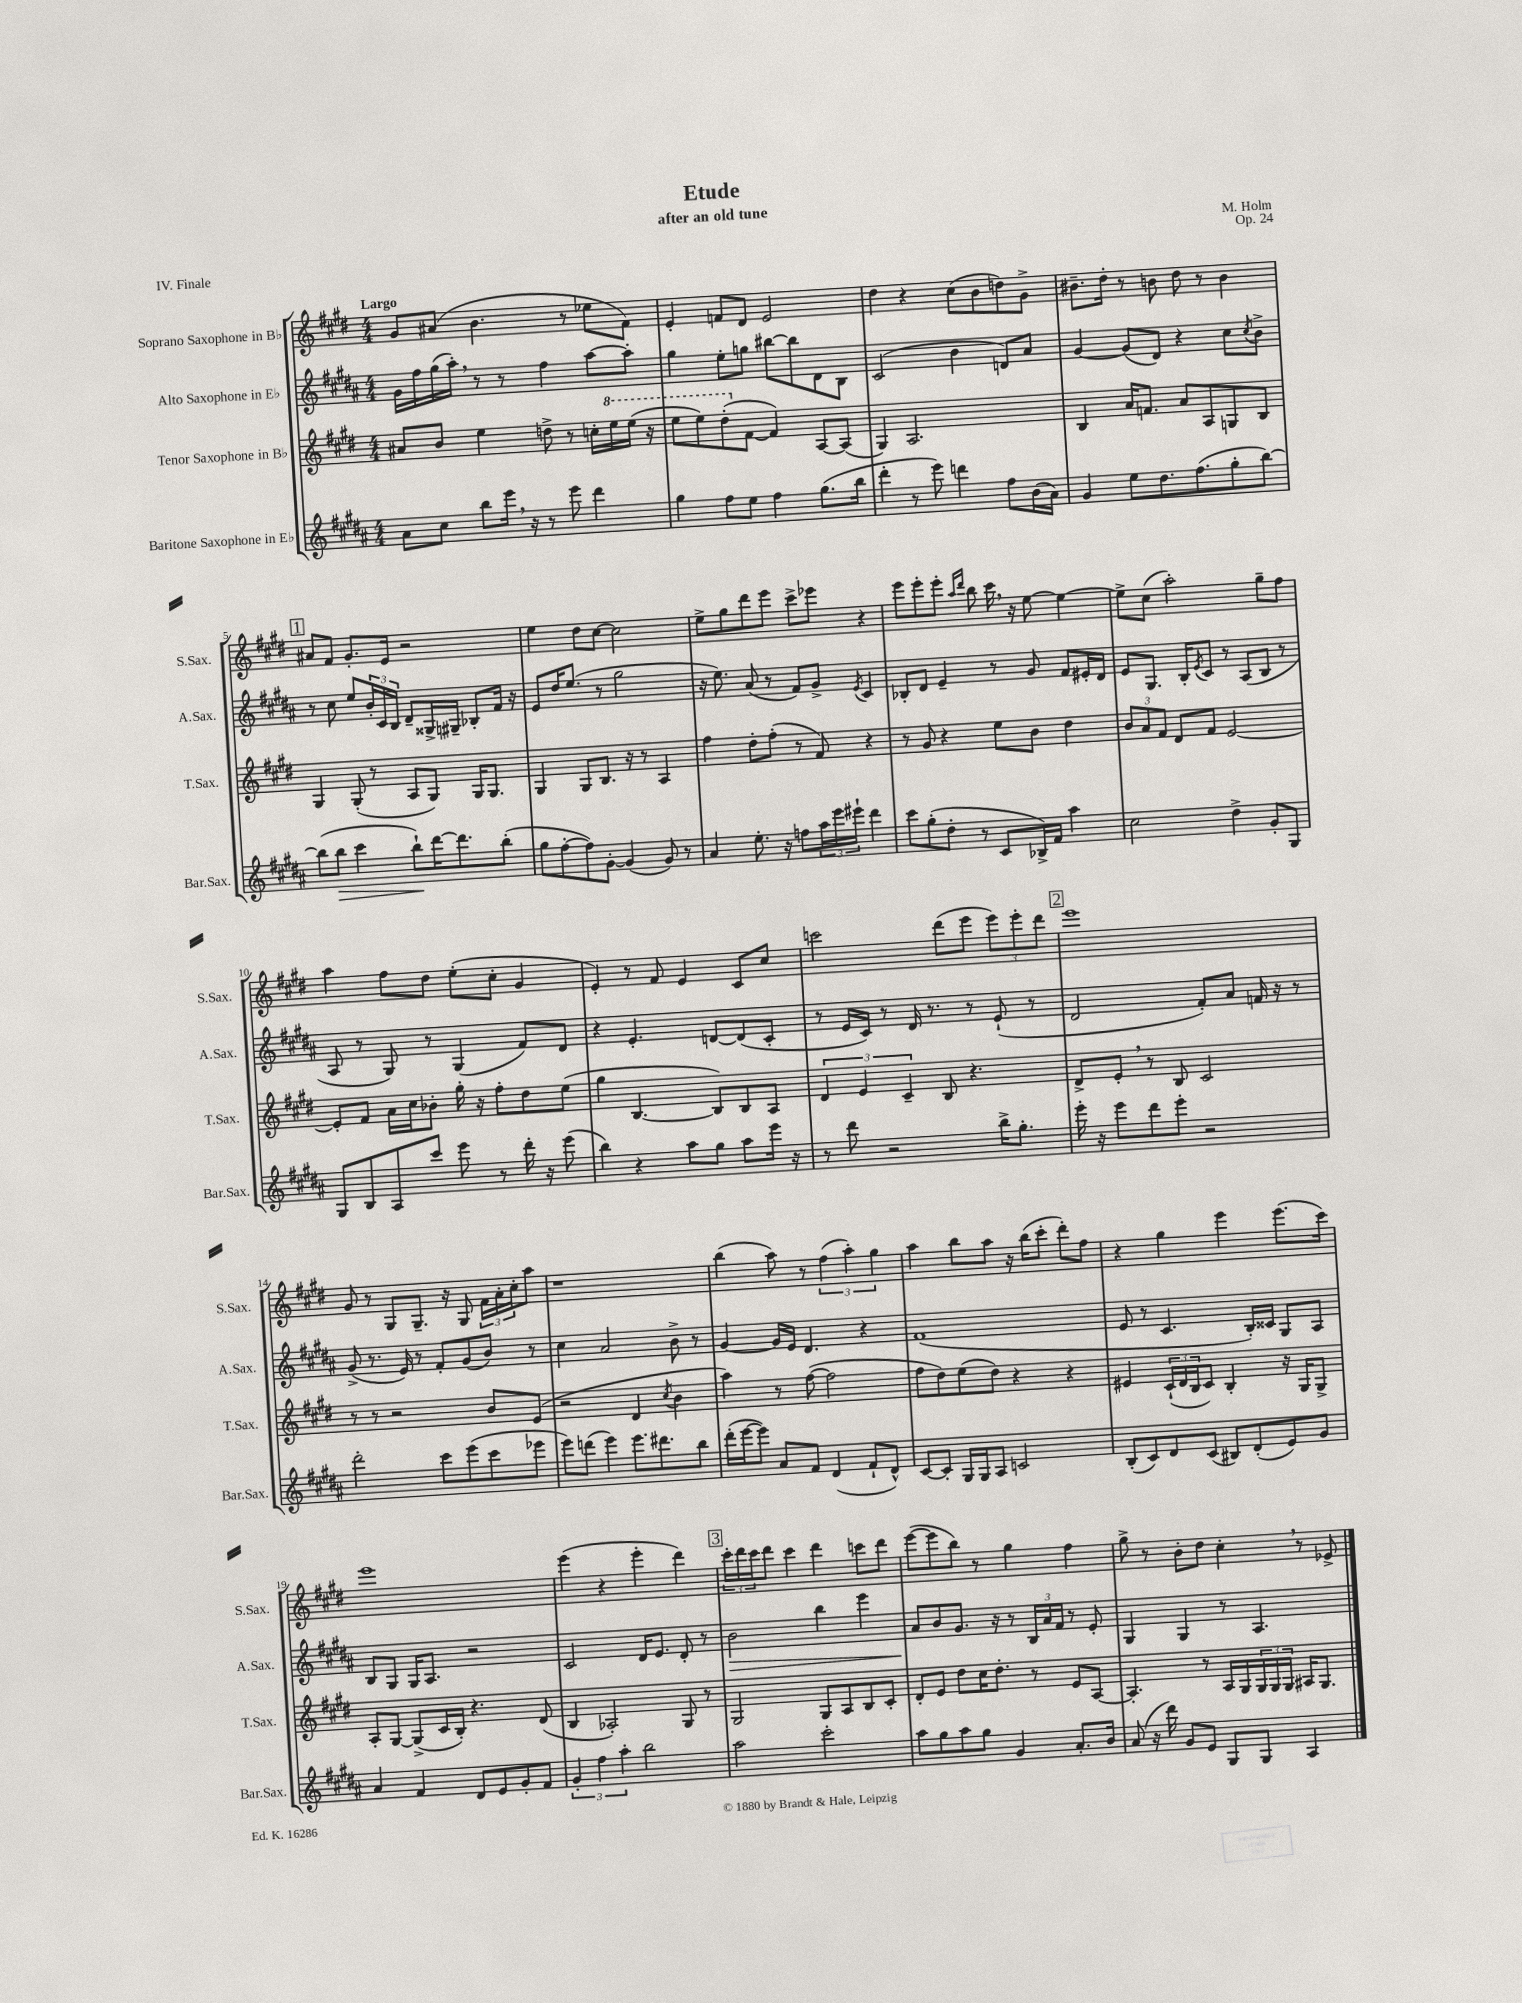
\header { title = "Etude" composer = "M. Holm" subtitle = "after an old tune" opus = "Op. 24" piece = "IV. Finale" }
<<
\new StaffGroup <<
\new Staff = "s0" \with { instrumentName = "Soprano Saxophone in Bb" shortInstrumentName = "S.Sax." } {
    \clef treble \key e \major \numericTimeSignature \time 4/4 \tempo "Largo"
    gis'8 ais'8( b'4. r8 ees''8 fis'8) |
    e'4-. f'8 dis'8 e'2 |
    dis''4 r4 cis''8( b'8 d''8) gis'8-> |
    bis'8.-- dis''16-. r8 b'8 dis''8 r8 b'4 |
    \mark \markup { \box "1" } ais'8 fis'8 gis'8.-. e'16 r2 |
    e''4 dis''8 cis''8~ cis''2 |
    e''8-> gis''8 dis'''8 e'''8 cis'''8-> ees'''8 r4 |
    e'''8 e'''8-. e'''8-. \grace { a''16 dis'''16 } b''8 cis'''16 \breathe r16 e''8~ e''4~ |
    e''8-> cis''8( a''2-.) gis''8-- fis''8 |
    a''4 fis''8 dis''8 e''8-.( cis''8-. gis'4 |
    e'4-.) r8 fis'8 e'4 cis'8 cis''8 |
    c'''2 dis'''8( e'''8 \tuplet 3/2 { e'''8) e'''8-. dis'''8 } |
    \mark \markup { \box "2" } e'''1 |
    gis'8 r8 gis8 gis8.-- r16 gis8 \tuplet 3/2 { fis'16 a'16-. cis''16-. } a''8 |
    r1 |
    b''4( a''8) r8 \tuplet 3/2 { fis''4( a''4-.) gis''4 } |
    a''4 b''8 a''8 r16 b''16( cis'''8-. dis'''8-.) fis''8 |
    r4 gis''4 e'''4 e'''8.( cis'''16) |
    e'''1 |
    e'''4( r4 e'''4-. dis'''4) |
    \mark \markup { \box "3" } \tuplet 3/2 { cis'''16-. dis'''16 cis'''16 } dis'''8 cis'''4 dis'''4 c'''8 dis'''8 |
    e'''8~( e'''8 b''8) r8 gis''4 fis''4 |
    gis''8-> r8 b'8-. dis''8 cis''4-. \breathe r8 ees'8-> \bar "|." |
}
\new Staff = "s1" \with { instrumentName = "Alto Saxophone in Eb" shortInstrumentName = "A.Sax." } {
    \clef treble \key b \major \numericTimeSignature \time 4/4
    gis'16 fis''16 gis''16( ais''16-.) \breathe r8 r8 fis''4 ais''8~ ais''8-. |
    gis''4 e''8-. g''8 bis''8~ bis''8 dis'8 b8 |
    cis'2( b'4 d'8) ais'8 |
    gis'4~ gis'8( dis'8) r4 cis''8 \acciaccatura { cis''8 } b'8-> |
    \mark \markup { \box "1" } r8 cis''8 e''8 \tuplet 3/2 { b'16-. cis'16 b16 } dis'8-- gisis16-> gis16-- bes8-. fis'16 r16 |
    e'8 dis''16 e''8.( r8 gis''2 |
    r16 e''8.) ais'8( r8 fis'8) gis'8-> \acciaccatura { e'8 } cis'4 |
    bes8-. dis'8 e'4-- r8 gis'8 fis'8 eis'16-. dis'16 |
    e'8 gis8. b16-. \acciaccatura { e'8 } cis'8 r8 ais8( b8 r8 |
    ais8 r8 gis8) r8 gis4( fis'8) dis'8 |
    r4 e'4.-. d'8~ d'8( cis'8-. |
    r8 e'16 cis'16) r8 dis'16 r8. r8 e'8-!( r8 |
    \mark \markup { \box "2" } dis'2 fis'8-.) ais'8 f'16 r16 r8 |
    gis'8->( r8. e'16) r8 fis'8-. gis'8( b'8) r8 |
    cis''4 ais'2 b'8-> r8 |
    gis'4~ gis'16 e'16 dis'4. r4 |
    fis'1( |
    e'8 r8 cis'4. b16-.) cisis'16 gis8 ais8 |
    b8 gis8 gis16 ais8. r2 |
    cis'2 dis'16 e'8. dis'8-. r8 |
    \mark \markup { \box "3" } b'2\> b''4 e'''4 |
    ais'8\! b'8 gis'8. r16 r8 \tuplet 3/2 { b16 ais'16 fis'16 } r8 e'8-. |
    gis4 gis4 r8 ais4. \bar "|." |
}
\new Staff = "s2" \with { instrumentName = "Tenor Saxophone in Bb" shortInstrumentName = "T.Sax." } {
    \clef treble \key e \major \numericTimeSignature \time 4/4
    ais'8 b'8 e''4 d''8-> r8 c''16-. \ottava #1 e'''16 e'''16( r16 |
    e'''8 e'''8) dis'''8-.( \ottava #0 fis'8~ fis'4) a8~ a8( |
    gis4) a2. |
    b4 a'16 f'8. a'8 a8 g8 b8 |
    \mark \markup { \box "1" } gis4 gis8-.( r8 a8 gis8) gis16 gis8. |
    gis4 gis8 b8. r16 r8 a4 |
    fis''4 dis''8-. fis''8-.( r8 fis'8) r4 |
    r8 gis'8 r4 e''8 b'8 dis''4 |
    \tuplet 3/2 { b'8 a'8 fis'8 } dis'8 fis'8 e'2~ |
    e'8-. fis'8 a'16 cis''16 bes'8-. gis''16-. r16 fis''8-. dis''8 e''8( |
    gis''4 b4.~ b8) b8 a8 |
    \tuplet 3/2 { dis'4 e'4 cis'4-- } b8 r4. |
    \mark \markup { \box "2" } dis'8-> e'8-. \breathe r8 b8 cis'2 |
    r8 r8 r2 b'8 e'8( |
    r2 dis'4 \acciaccatura { cis''8 } b'4 |
    a''4) r8 fis''8~( fis''2 |
    fis''8 dis''8) e''8( dis''8) r4 r4 |
    eis'4 \tuplet 3/2 { cis'16-!( dis'16 b16 } cis'8) b4-. r16 gis16 gis8-> |
    a8-. gis8~ gis8->( cis'16 b16-.) r4. dis'8( |
    b4 aes2-.) gis8 r8 |
    \mark \markup { \box "3" } gis2 gis8 a8 b8 cis'8-. |
    dis'8-. e'8 dis''8 cis''16 dis''8.-. r8 e'8 a8~ |
    a4.-. r8 a16 gis16 \tuplet 3/2 { gis16 gis16 gis16 } ais16 gis8. \bar "|." |
}
\new Staff = "s3" \with { instrumentName = "Baritone Saxophone in Eb" shortInstrumentName = "Bar.Sax." } {
    \clef treble \key b \major \numericTimeSignature \time 4/4
    ais'8 cis''8 b''8 e'''16 \breathe r16 r8 e'''8 dis'''4 |
    gis''4 fis''8 e''8 fis''4 gis''8.( b''16 |
    dis'''4-. r8 e'''8) d'''4 fis''8 b'16( ais'16) |
    gis'4 e''8 dis''8. fis''8.( gis''8-. b''8~) |
    \mark \markup { \box "1" } b''8( b''8\> cis'''4 b''8-!\!) dis'''16~ dis'''8. b''8-.( |
    gis''8 fis''8~-. fis''8) gis'8~-. gis'4( gis'8) r8 |
    ais'4 e''8.-. r16 f''8 \tuplet 3/2 { ais''16 e'''16 eis'''16-! } dis'''4 |
    cis'''8 gis''8-.( dis''8-. r8 cis'8 bes16->) fis'16 ais''4 |
    cis''2 dis''4-> gis'8-. gis8 |
    gis8 b8 ais8 cis'''8 e'''8 r8 dis'''16-. r16 e'''8( |
    b''4) r4 ais''8 gis''8 ais''8 e'''16 r16 |
    r8 dis'''8 r2 b''16-> gis''8.-. |
    \mark \markup { \box "2" } e'''16-. r16 e'''8 dis'''8 e'''8-. r2 |
    dis'''2-. cis'''8 e'''8( cis'''8 ees'''8 |
    e'''8) d'''8( e'''4) e'''8. dis'''8. b''8 |
    dis'''16-.( e'''16~ e'''8) ais'8 fis'8 dis'4( fis'8-! dis'8-^) |
    cis'8~ cis'8-. gis16 gis16 ais8 c'2 |
    b8-.( cis'8) dis'8 cis'8( bis8) dis'8-.( e'8) gis'8 |
    ais'4 fis'4 dis'8 e'8 gis'8-. fis'8 |
    \tuplet 3/2 { gis'4-. fis''4 ais''4-. } b''2 |
    \mark \markup { \box "3" } ais''2 cis'''2-. |
    ais''8 gis''8 ais''8 gis''8 gis'4 ais'8.-. b'16 |
    ais'8( r16 dis'''16) gis'8 e'8 gis8 gis8 ais4 \bar "|." |
}
>>
>>
